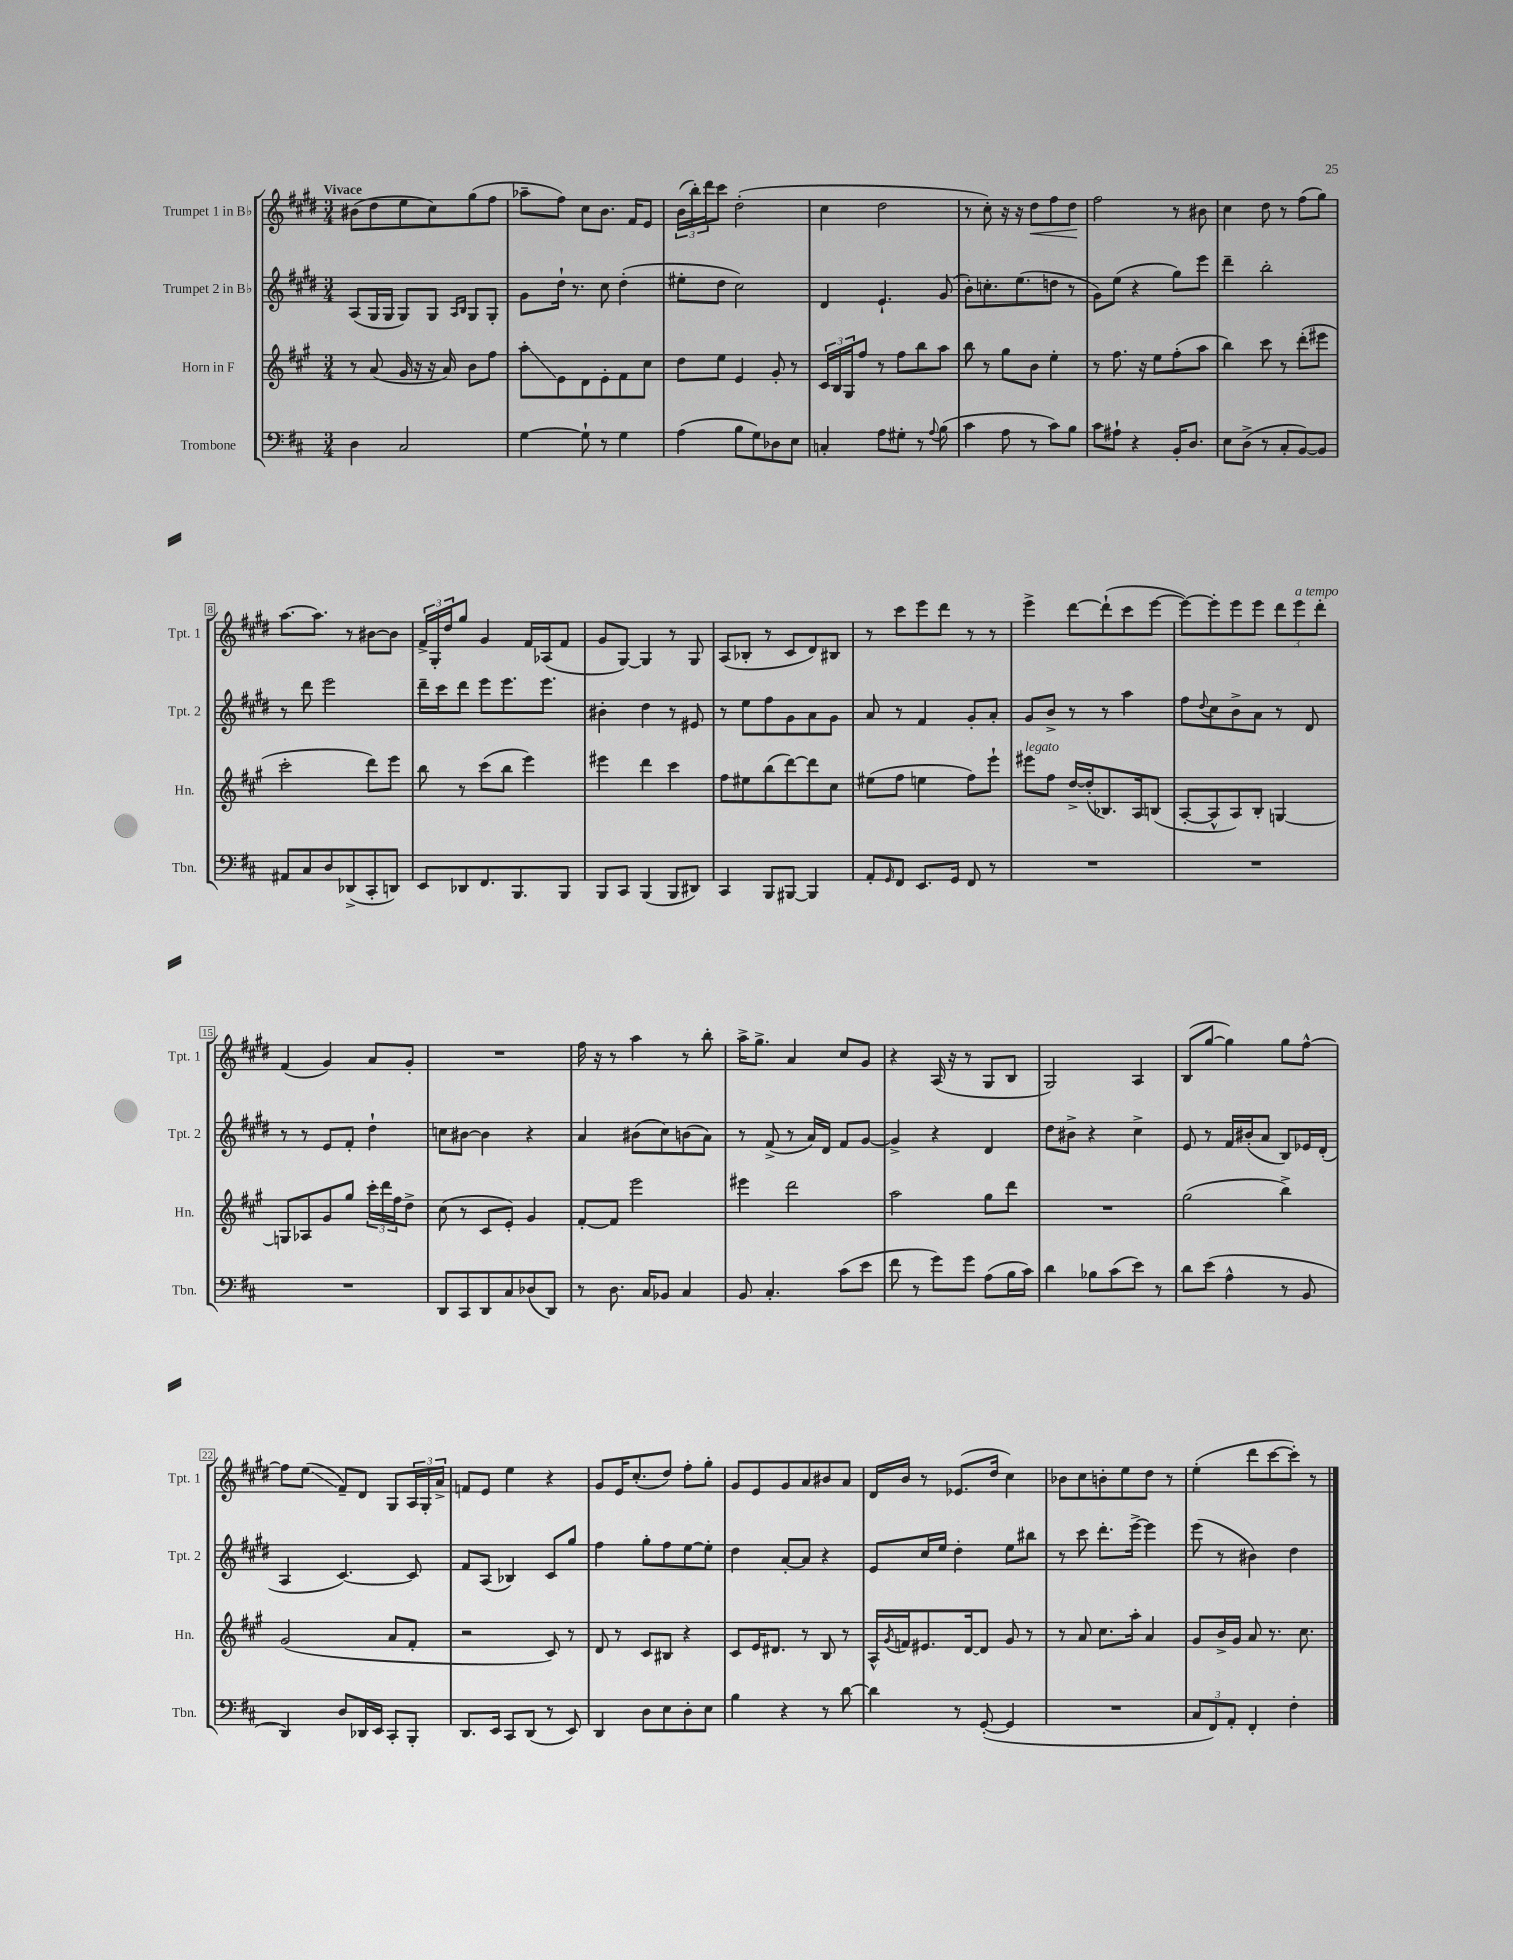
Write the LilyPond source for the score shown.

<<
\new StaffGroup <<
\new Staff = "s0" \with { instrumentName = "Trumpet 1 in Bb" shortInstrumentName = "Tpt. 1" } {
    \clef treble \key e \major \numericTimeSignature \time 3/4 \tempo "Vivace"
    bis'8( dis''8 e''8 cis''8) gis''8( fis''8 |
    aes''8-- fis''8) cis''8 b'8. fis'16 e'8 |
    \tuplet 3/2 { b'16( b''16-.) dis'''16 } cis'''8 dis''2-.( |
    cis''4 dis''2 |
    r8 cis''8-.) r16 r16 dis''8\< fis''8 dis''8\! |
    fis''2 r8 bis'8 |
    cis''4 dis''8 r8 fis''8( gis''8) |
    a''8.~ a''8. r8 bis'8~ bis'8 |
    \tuplet 3/2 { fis'16-> gis16-. dis''16 } gis''8 gis'4 fis'16 aes16( fis'8 |
    gis'8 gis8~) gis4 r8 gis8 |
    a8( bes8-. r8 cis'8 dis'8) bis8 |
    r8 cis'''8 e'''8 dis'''8 r8 r8 |
    e'''4-> dis'''8~ dis'''8-!( cis'''8 e'''8~ |
    e'''8~) e'''8-. e'''8 e'''8 \tuplet 3/2 { dis'''8 e'''8^\markup { \italic "a tempo" } dis'''8-. } |
    fis'4( gis'4) a'8 gis'8-. |
    R2. |
    fis''16 r16 r8 a''4 r8 b''8-. |
    a''16-> gis''8.-> a'4 cis''8 gis'8 |
    r4 a16( r16 r8 gis8 b8 |
    gis2) a4 |
    b8( gis''8~ gis''4) gis''8 fis''8~-^ |
    fis''8 e''8\glissando( fis'8--) dis'8 gis8 \tuplet 3/2 { a16 gis16-. a'16-> } |
    f'8 e'8 e''4 r4 |
    gis'8 e'16 cis''8.-.( dis''8) fis''8-. gis''8-. |
    gis'8 e'8 gis'8 a'8 bis'8 a'8 |
    dis'16 b'16 r8 ees'8.( dis''16 cis''4) |
    bes'8 cis''8 b'8-. e''8 dis''8 r8 |
    e''4-.( dis'''8 cis'''8~ cis'''8-.) r8 \bar "|." |
}
\new Staff = "s1" \with { instrumentName = "Trumpet 2 in Bb" shortInstrumentName = "Tpt. 2" } {
    \clef treble \key e \major \numericTimeSignature \time 3/4
    a8( gis16 gis16 gis8) gis8 \grace { a16 b16 } gis8 gis8-. |
    gis'8 dis''16-! r8. cis''8 dis''4-.( |
    eis''8-. dis''8 cis''2) |
    dis'4 e'4.-! gis'8( |
    b'8-.) c''8.-. e''8.( d''8 r8 |
    gis'8) e''8( r4 gis''8) e'''8 |
    dis'''4-- b''2-. |
    r8 dis'''8 e'''2 |
    dis'''16-- cis'''16 dis'''8 e'''8 e'''8. e'''8. |
    bis'4-. dis''4 r8 eis'8 |
    r8 e''8 fis''8 gis'8 a'8 gis'8 |
    a'8 r8 fis'4 gis'8-. a'8-. |
    gis'8 b'8-> r8 r8 a''4 |
    fis''8 \appoggiatura { dis''8 } cis''8 b'8-> a'8 r8 dis'8 |
    r8 r8 e'8 fis'8-. dis''4-! |
    c''8 bis'8~ bis'4 r4 |
    a'4 bis'8( cis''8) b'8( a'8) |
    r8 fis'8->( r8 a'16) dis'16 fis'8 gis'8~ |
    gis'4-> r4 dis'4 |
    dis''8 bis'8-> r4 cis''4-> |
    e'8 r8 fis'16 bis'16-.( a'8 b8) ees'16 dis'16-.( |
    a4 cis'4.~) cis'8 |
    fis'8 a8( bes4) cis'8 gis''8 |
    fis''4 gis''8-. fis''8 e''8~ e''8-. |
    dis''4 a'8~-. a'8 r4 |
    e'8 cis''16 e''16 dis''4-. e''8 bis''8 |
    r8 cis'''8 dis'''8.-. e'''16~-> e'''4 |
    e'''8( r8 bis'4) dis''4 \bar "|." |
}
\new Staff = "s2" \with { instrumentName = "Horn in F" shortInstrumentName = "Hn." } {
    \clef treble \key a \major \numericTimeSignature \time 3/4
    r8 a'8( gis'16 r16 r16 a'16) b'8 fis''8 |
    a''8-.\glissando e'8 d'8 e'8-. fis'8 cis''8 |
    d''8 e''8 e'4 gis'8-. r8 |
    \tuplet 3/2 { cis'16 b16 gis16 } fis''8 r8 fis''8 b''8 a''8 |
    b''8 r8 gis''8 b'8 e''4-. |
    r8 fis''8. r16 e''8 fis''8-.( a''8 |
    b''4) cis'''8 r8 d'''8-.( eis'''8 |
    cis'''2-. d'''8) e'''8 |
    b''8 r8 cis'''8( b''8 e'''4) |
    eis'''4 d'''4 cis'''4 |
    fis''8 eis''8 b''8( d'''8~) d'''8 cis''8 |
    eis''8( fis''8 e''4 fis''8) e'''8-! |
    eis'''8^\markup { \italic "legato" } fis''8 d''16~-> d''16-.( bes8.) a16 b8( |
    a8~-. a8-^ a8) b8-. g4~ |
    g8 aes8 gis'8 gis''8 \tuplet 3/2 { cis'''16-. d'''16 fis''16 } d''8-> |
    cis''8( r8 cis'8 e'8-.) gis'4 |
    fis'8~-. fis'8 e'''2 |
    eis'''4 d'''2 |
    a''2 gis''8 d'''8 |
    R2. |
    gis''2( b''4->) |
    gis'2( a'8 fis'8-. |
    r2 cis'8) r8 |
    d'8 r8 cis'8 bis8 r4 |
    cis'8 e'16 dis'8. r8 b8 r8 |
    a16-^ \acciaccatura { gis'8 } f'16 eis'8. d'16~ d'8 gis'8 r8 |
    r8 a'8 cis''8. a''16-. a'4 |
    gis'8 b'16-> gis'16 a'8 r8. cis''8. \bar "|." |
}
\new Staff = "s3" \with { instrumentName = "Trombone" shortInstrumentName = "Tbn." } {
    \clef bass \key d \major \numericTimeSignature \time 3/4
    d4 cis2 |
    g4~ g8-! r8 g4 |
    a4( b8 g8) des8 e8 |
    c4-. a8 gis8-. r8 \appoggiatura { a8 } b8( |
    cis'4 a8 r8 cis'8) b8 |
    cis'8 ais8-! r4 b,16-. d8. |
    e8 d8->( r8 cis8-. b,8~) b,8 |
    ais,8 cis8 d8 des,8->( cis,8-. d,8) |
    e,8 des,8 fis,8. b,,8. b,,8 |
    b,,8 cis,8 b,,4( b,,8 dis,8) |
    cis,4 b,,8 bis,,8~ bis,,4 |
    a,8-. \grace { g,16 } fis,8 e,8. g,16 fis,8 r8 |
    R2. |
    R2. |
    R2. |
    d,8 cis,8 d,8 cis8 des8( d,8) |
    r8 d8. cis16 bes,8 cis4 |
    b,8 cis4.-. cis'8( e'8 |
    fis'8 r8 g'8) g'8 a8( b16 cis'16) |
    d'4 bes8 cis'8( e'8) r8 |
    d'8 e'8( a4-^ r8 b,8 |
    d,4) d8 des,16 e,16 cis,8-. b,,8-. |
    d,8. e,16 cis,8 d,8( r8 e,8) |
    d,4 d8 e8 d8-. e8 |
    b4 r4 r8 d'8~ |
    d'4 r8 g,8~-.( g,4 |
    R2. |
    \tuplet 3/2 { cis8 fis,8) a,8-. } fis,4-. fis4-. \bar "|." |
}
>>
>>
\layout { \context { \Score \override BarNumber.stencil = #(make-stencil-boxer 0.1 0.3 ly:text-interface::print) } }
